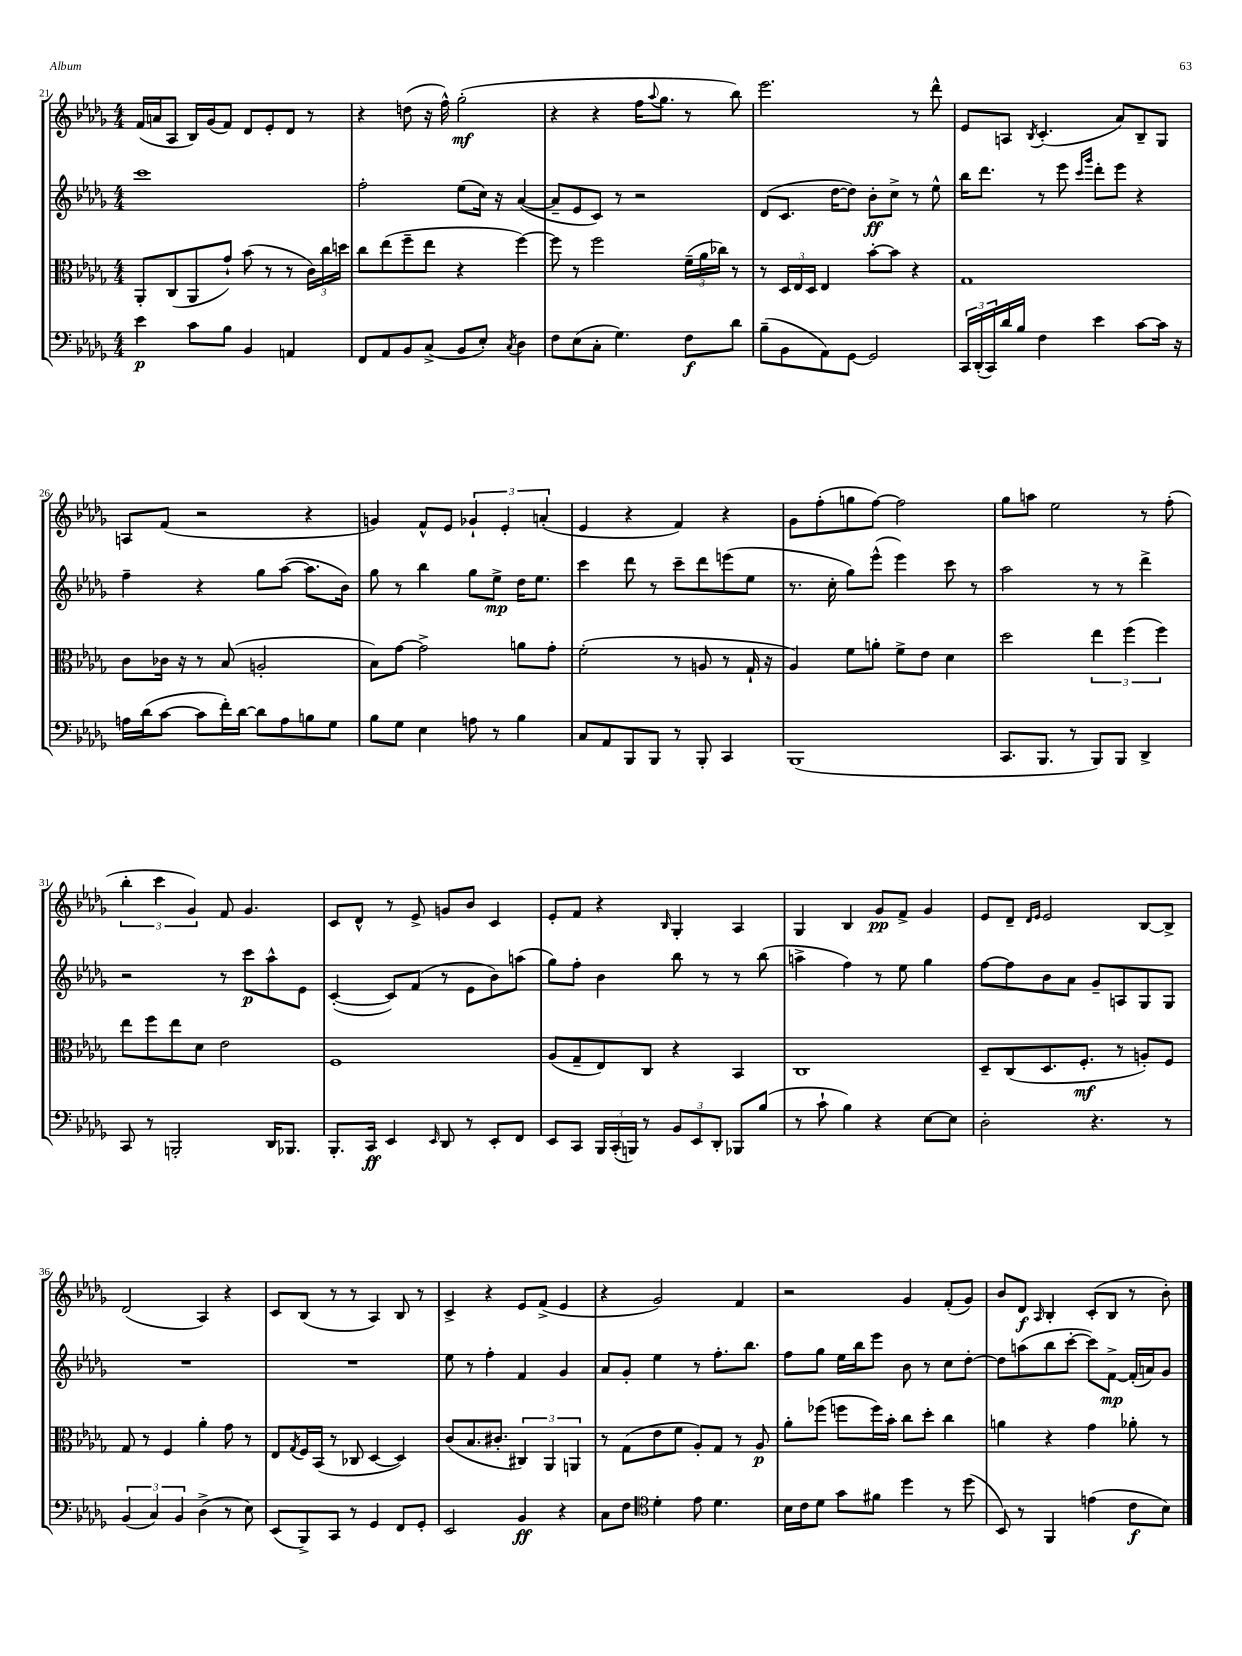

**kern	**dynam	**kern	**dynam	**kern	**dynam	**kern	**dynam
*part4	*part4	*part3	*part3	*part2	*part2	*part1	*part1
*staff4	*staff4	*staff3	*staff3	*staff2	*staff2	*staff1	*staff1
*clefF4	*	*clefC3	*	*clefG2	*	*clefG2	*
*k[b-e-a-d-g-]	*	*k[b-e-a-d-g-]	*	*k[b-e-a-d-g-]	*	*k[b-e-a-d-g-]	*
*M4/4	*	*M4/4	*	*M4/4	*	*M4/4	*
=21	=21	=21	=21	=21	=21	=21	=21
4e-\	p	8AA-'/L	.	1ccc	.	(16f/LL	.
.	.	.	.	.	.	16an/J	.
.	.	(8C/	.	.	.	8A-/J	.
8c\L	.	8AA-/	.	.	.	16B-/LL)	.
.	.	.	.	.	.	(16g-/J	.
8B-\J	.	8g-`/J)	.	.	.	8f/J)	.
4BB-/	.	(8b-\	.	.	.	8d-/L	.
.	.	8r	.	.	.	8e-'/	.
4AAn/	.	8r	.	.	.	8d-/J	.
.	.	24c\LL)	.	.	.	8r	.
.	.	24cc\	.	.	.	.	.
.	.	24ddn\JJ	.	.	.	.	.
=22	=22	=22	=22	=22	=22	=22	=22
8FF/L	.	8cc\L	.	2ff'\	.	4r	.
8AA-/	.	(8ee-\	.	.	.	.	.
8BB-/	.	8ff~\	.	.	.	(8ddn\	.
(8C^/J	.	8ee-\J	.	.	.	16r	.
.	.	.	.	.	.	16ff^^\)	.
8BB-/L	.	4r	.	(8ee-\L	.	(2gg-'\	mf
8E-'/J)	.	.	.	16cc\Jk)	.	.	.
.	.	.	.	16r	.	.	.
8qC/	.	.	.	.	.	.	.
4D-\	.	[4ff\)	.	([4a-/	.	.	.
=23	=23	=23	=23	=23	=23	=23	=23
8F\L	.	8ff\]	.	8a-~/L]	.	4r	.
(8E-\	.	8r	.	8e-/	.	.	.
8C'\J	.	2ff\	.	8c/J)	.	4r	.
4.G-\)	.	.	.	8r	.	.	.
.	.	.	.	2r	.	16ff\KL	.
.	.	.	.	.	.	8qqaa-/	.
.	.	.	.	.	.	8.gg-\J	.
8F\L	f	(24f~\LL	.	.	.	8r	.
.	.	24a-\	.	.	.	.	.
.	.	24cc-X\JJ)	.	.	.	.	.
8d-\J	.	8r	.	.	.	8bb-\)	.
=24	=24	=24	=24	=24	=24	=24	=24
(8B-~\L	.	8r	.	(8d-/L	.	2.eee-\	.
8BB-\	.	24D-/LL	.	8.c/J	.	.	.
.	.	24E-/	.	.	.	.	.
.	.	24D-/JJ	.	.	.	.	.
8AA-\)	.	4E-/	.	.	.	.	.
.	.	.	.	[16dd-\KL	.	.	.
[8GG-\J	.	.	.	8dd-\J])	.	.	.
2GG-/]	.	[8b-'\L	.	8b-'\L	ff	.	.
.	.	8b-\J]	.	8cc^\J	.	.	.
.	.	4r	.	8r	.	8r	.
.	.	.	.	8ee-^^\	.	8ddd-^^\	.
=25	=25	=25	=25	=25	=25	=25	=25
24CC/LL	.	1G-	.	16bb-\KL	.	8e-/L	.
(24DD-'/	.	.	.	.	.	.	.
.	.	.	.	8.ddd-\J	.	.	.
24CC/)	.	.	.	.	.	.	.
16d-/	.	.	.	.	.	8An/J	.
16B-/JJ	.	.	.	.	.	.	.
.	.	.	.	.	.	8qB-/	.
4F\	.	.	.	8r	.	(4.c'/	.
.	.	.	.	8eee-\	.	.	.
.	.	.	.	16qqccc/LL	.	.	.
.	.	.	.	16qqggg-/JJ	.	.	.
4e-\	.	.	.	8ddd-'\L	.	.	.
.	.	.	.	8eee-\J	.	8a-/L)	.
[8c\L	.	.	.	4r	.	8B-~/	.
16c\Jk]	.	.	.	.	.	8G-/J	.
16r	.	.	.	.	.	.	.
!!LO:LB:g=z
=26	=26	=26	=26	=26	=26	=26	=26
16An\LL	.	8c\L	.	4ff~\	.	8An/L	.
(16d-\J	.	.	.	.	.	.	.
[8c\J	.	16c-X\Jk	.	.	.	(8f/J	.
.	.	16r	.	.	.	.	.
8c\L]	.	8r	.	4r	.	2r	.
16f'\L)	.	(8B-/	.	.	.	.	.
[16d-\JJ	.	.	.	.	.	.	.
8d-\L]	.	2An'/	.	8gg-\L	.	.	.
8A\	.	.	.	([8aa-\J	.	.	.
8Bn\	.	.	.	8.aa-\L]	.	4r	.
8G-\J	.	.	.	.	.	.	.
.	.	.	.	16b-\Jk)	.	.	.
=27	=27	=27	=27	=27	=27	=27	=27
8B-\L	.	8B-\L)	.	8gg-\	.	4gn/)	.
8G-\J	.	[8g-\J	.	8r	.	.	.
4E-\	.	2g-^\]	.	4bb-\	.	8f^^/L	.
.	.	.	.	.	.	8e-/J	.
8An\	.	.	.	8gg-\L	.	6g-X`/	.
8r	.	.	.	8ee-^\J	mp	.	.
.	.	.	.	.	.	6e-'/	.
4B-\	.	8an\L	.	16dd-\KL	.	.	.
.	.	.	.	8.ee-\J	.	.	.
.	.	.	.	.	.	(6an'/	.
.	.	8g-'\J	.	.	.	.	.
=28	=28	=28	=28	=28	=28	=28	=28
8C/L	.	(2f'\	.	4ccc\	.	4e-/	.
8AA-/	.	.	.	.	.	.	.
8BBB-/	.	.	.	8ddd-\	.	4r	.
8BBB-/J	.	.	.	8r	.	.	.
8r	.	8r	.	8ccc~\L	.	4f/)	.
8BBB-'/	.	8An/	.	8ddd-\	.	.	.
4CC/	.	8r	.	(8eeen\	.	4r	.
.	.	16G-`/	.	8ee-\J	.	.	.
.	.	16r	.	.	.	.	.
=29	=29	=29	=29	=29	=29	=29	=29
(1BBB-	.	4A-/)	.	8.r	.	8g-\L	.
.	.	.	.	.	.	(8ff'\	.
.	.	.	.	16cc'\	.	.	.
.	.	8f\L	.	8gg-\L)	.	8ggn\	.
.	.	8an'\J	.	(8eee-^^\J	.	[8ff\J)	.
.	.	8f^\L	.	4eee-\)	.	2ff\]	.
.	.	8e-\J	.	.	.	.	.
.	.	4d-\	.	8ccc\	.	.	.
.	.	.	.	8r	.	.	.
=30	=30	=30	=30	=30	=30	=30	=30
8.CC/L	.	2dd-\	.	2aa-\	.	8gg-\L	.
.	.	.	.	.	.	8aan\J	.
8.BBB-/J	.	.	.	.	.	.	.
.	.	.	.	.	.	2ee-\	.
8r	.	.	.	.	.	.	.
8BBB-/L)	.	6ee-\	.	8r	.	.	.
8BBB-/J	.	.	.	8r	.	.	.
.	.	(6ff\	.	.	.	.	.
4DD-^/	.	.	.	4ddd-^\	.	8r	.
.	.	6ff\)	.	.	.	.	.
.	.	.	.	.	.	(8ff'\	.
!!LO:LB:g=z
=31	=31	=31	=31	=31	=31	=31	=31
8CC/	.	8ee-\L	.	2r	.	6bb-'\	.
8r	.	8ff\	.	.	.	.	.
.	.	.	.	.	.	6ccc\	.
2BBBn'/	.	8ee-\	.	.	.	.	.
.	.	.	.	.	.	6g-/)	.
.	.	8d-\J	.	.	.	.	.
.	.	2e-\	.	8r	.	8f/	.
.	.	.	.	8ccc\L	p	4.g-/	.
16DD-/KL	.	.	.	8aa-^^\	.	.	.
8.BBB-X/J	.	.	.	.	.	.	.
.	.	.	.	8e-\J	.	.	.
=32	=32	=32	=32	=32	=32	=32	=32
8.BBB-'/L	.	1F	.	([4c'/	.	8c/L	.
.	.	.	.	.	.	8d-^^/J	.
16CC/Jk	ff	.	.	.	.	.	.
4EE-/	.	.	.	8c/L])	.	8r	.
.	.	.	.	(8f/J	.	8e-^/	.
16qqEE-/	.	.	.	.	.	.	.
8DD-/	.	.	.	8r	.	8gn/L	.
8r	.	.	.	8e-\L	.	8b-/J	.
8EE-'/L	.	.	.	8b-\)	.	4c/	.
8FF/J	.	.	.	(8aan\J	.	.	.
=33	=33	=33	=33	=33	=33	=33	=33
8EE-/L	.	(8A-/L	.	8gg-\L)	.	8e-'/L	.
8CC/J	.	8G-~/	.	8ff'\J	.	8f/J	.
24BBB-/LL	.	8E-/)	.	4b-\	.	4r	.
(24CC'/	.	.	.	.	.	.	.
24BBBn/JJ)	.	.	.	.	.	.	.
8r	.	8C/J	.	.	.	.	.
.	.	.	.	.	.	16qqB-/	.
12BB-/L	.	4r	.	8bb-\	.	4G-'/	.
12EE-/	.	.	.	.	.	.	.
.	.	.	.	8r	.	.	.
12DD-'/J	.	.	.	.	.	.	.
8BBB-X/L	.	4BB-/	.	8r	.	4A-/	.
(8B-/J	.	.	.	(8bb-\	.	.	.
=34	=34	=34	=34	=34	=34	=34	=34
8r	.	1C	.	4aan^\	.	4G-/	.
8c`\	.	.	.	.	.	.	.
4B-\)	.	.	.	4ff\)	.	4B-/	.
4r	.	.	.	8r	.	8g-/L	pp
.	.	.	.	8ee-\	.	8f^/J	.
[8E-\L	.	.	.	4gg-\	.	4g-/	.
8E-\J]	.	.	.	.	.	.	.
=35	=35	=35	=35	=35	=35	=35	=35
2D-'\	.	8D-~/L	.	[8ff\L	.	8e-/L	.
.	.	(8C/	.	8ff\]	.	8d-~/J	.
.	.	.	.	.	.	16qqd-/LL	.
.	.	.	.	.	.	16qqe-/JJ	.
.	.	8.D-/	.	8b-\	.	2e-/	.
.	.	.	.	8a-\J	.	.	.
.	.	8.F'/J	mf	.	.	.	.
4.r	.	.	.	8g-~/L	.	.	.
.	.	8r	.	8An/	.	.	.
.	.	8An'/L)	.	8G-/	.	[8B-/L	.
8r	.	8F/J	.	8G-/J	.	8B-^/J]	.
!!LO:LB:g=z
=36	=36	=36	=36	=36	=36	=36	=36
(6BB-/	.	8G-/	.	1r	.	(2d-/	.
.	.	8r	.	.	.	.	.
6C/)	.	.	.	.	.	.	.
.	.	4F/	.	.	.	.	.
6BB-/	.	.	.	.	.	.	.
(4D-^\	.	4a-'\	.	.	.	4A-/)	.
8r	.	8g-\	.	.	.	4r	.
8E-\)	.	8r	.	.	.	.	.
=37	=37	=37	=37	=37	=37	=37	=37
(8EE-/L	.	8E-/L	.	1r	.	8c/L	.
.	.	8qG-/	.	.	.	.	.
8BBB-^/)	.	16F/L	.	.	.	(8B-/J	.
.	.	(16BB-/JJ	.	.	.	.	.
8CC/J	.	8r	.	.	.	8r	.
8r	.	8C-X/	.	.	.	8r	.
4GG-/	.	[4D-/	.	.	.	4A-/)	.
8FF/L	.	4D-/])	.	.	.	8B-/	.
8GG-'/J	.	.	.	.	.	8r	.
=38	=38	=38	=38	=38	=38	=38	=38
2EE-/	.	(8c/L	.	8ee-\	.	4c^/	.
.	.	8.B-/	.	8r	.	.	.
.	.	.	.	4ff'\	.	4r	.
.	.	8.c#X'/J	.	.	.	.	.
4BB-/	ff	6C#X/)	.	4f/	.	8e-/L	.
.	.	.	.	.	.	(8f^/J	.
.	.	6AA-/	.	.	.	.	.
4r	.	.	.	4g-/	.	4e-/	.
.	.	6AAn/	.	.	.	.	.
=39	=39	=39	=39	=39	=39	=39	=39
8C\L	.	8r	.	8a-/L	.	4r	.
8F\J	.	(8G-\L	.	8g-'/J	.	.	.
*clefC4	*	*	*	*	*	*	*
4d-'\	.	8e-\	.	4ee-\	.	2g-/)	.
.	.	8f\J	.	.	.	.	.
8e-\	.	8A-'/L)	.	8r	.	.	.
4.d-\	.	8G-/J	.	8.ff'\L	.	.	.
.	.	8r	.	.	.	4f/	.
.	.	.	.	8.bb-\J	.	.	.
.	.	8A-/	p	.	.	.	.
=40	=40	=40	=40	=40	=40	=40	=40
16B-\LL	.	8a-'\L	.	8ff\L	.	2r	.
16c\J	.	.	.	.	.	.	.
8d-\J	.	(8ff-X\J	.	8gg-\J	.	.	.
8g-\L	.	8ffn\L	.	16ee-\LL	.	.	.
.	.	.	.	16bb-\J	.	.	.
8f#X\J	.	16ff\L)	.	8eee-\J	.	.	.
.	.	16b-'\JJ	.	.	.	.	.
4dd-\	.	8cc\L	.	8b-\	.	4g-/	.
.	.	8dd-'\J	.	8r	.	.	.
8r	.	4cc\	.	8cc\L	.	(8f'/L	.
(8dd-\	.	.	.	[8dd-'\J	.	8g-/J)	.
=41	=41	=41	=41	=41	=41	=41	=41
8BB-/)	.	4an\	.	8dd-\L]	.	8b-/L	.
8r	.	.	.	(8aan\	.	8d-/J	f
.	.	.	.	.	.	16qqA-/	.
4FF/	.	4r	.	8bb-\	.	4B-'/	.
.	.	.	.	[8ccc'\J	.	.	.
(4en\	.	4g-\	.	8ccc\L])	.	(8c'/L	.
.	.	.	.	[8f^\J	mp	8B-/J	.
8c\L	f	8a-X'\	.	(16f'/LL]	.	8r	.
.	.	.	.	16an/J)	.	.	.
8B-\J)	.	8r	.	8g-/J	.	8b-'\)	.
==	==	==	==	==	==	==	==
*-	*-	*-	*-	*-	*-	*-	*-
